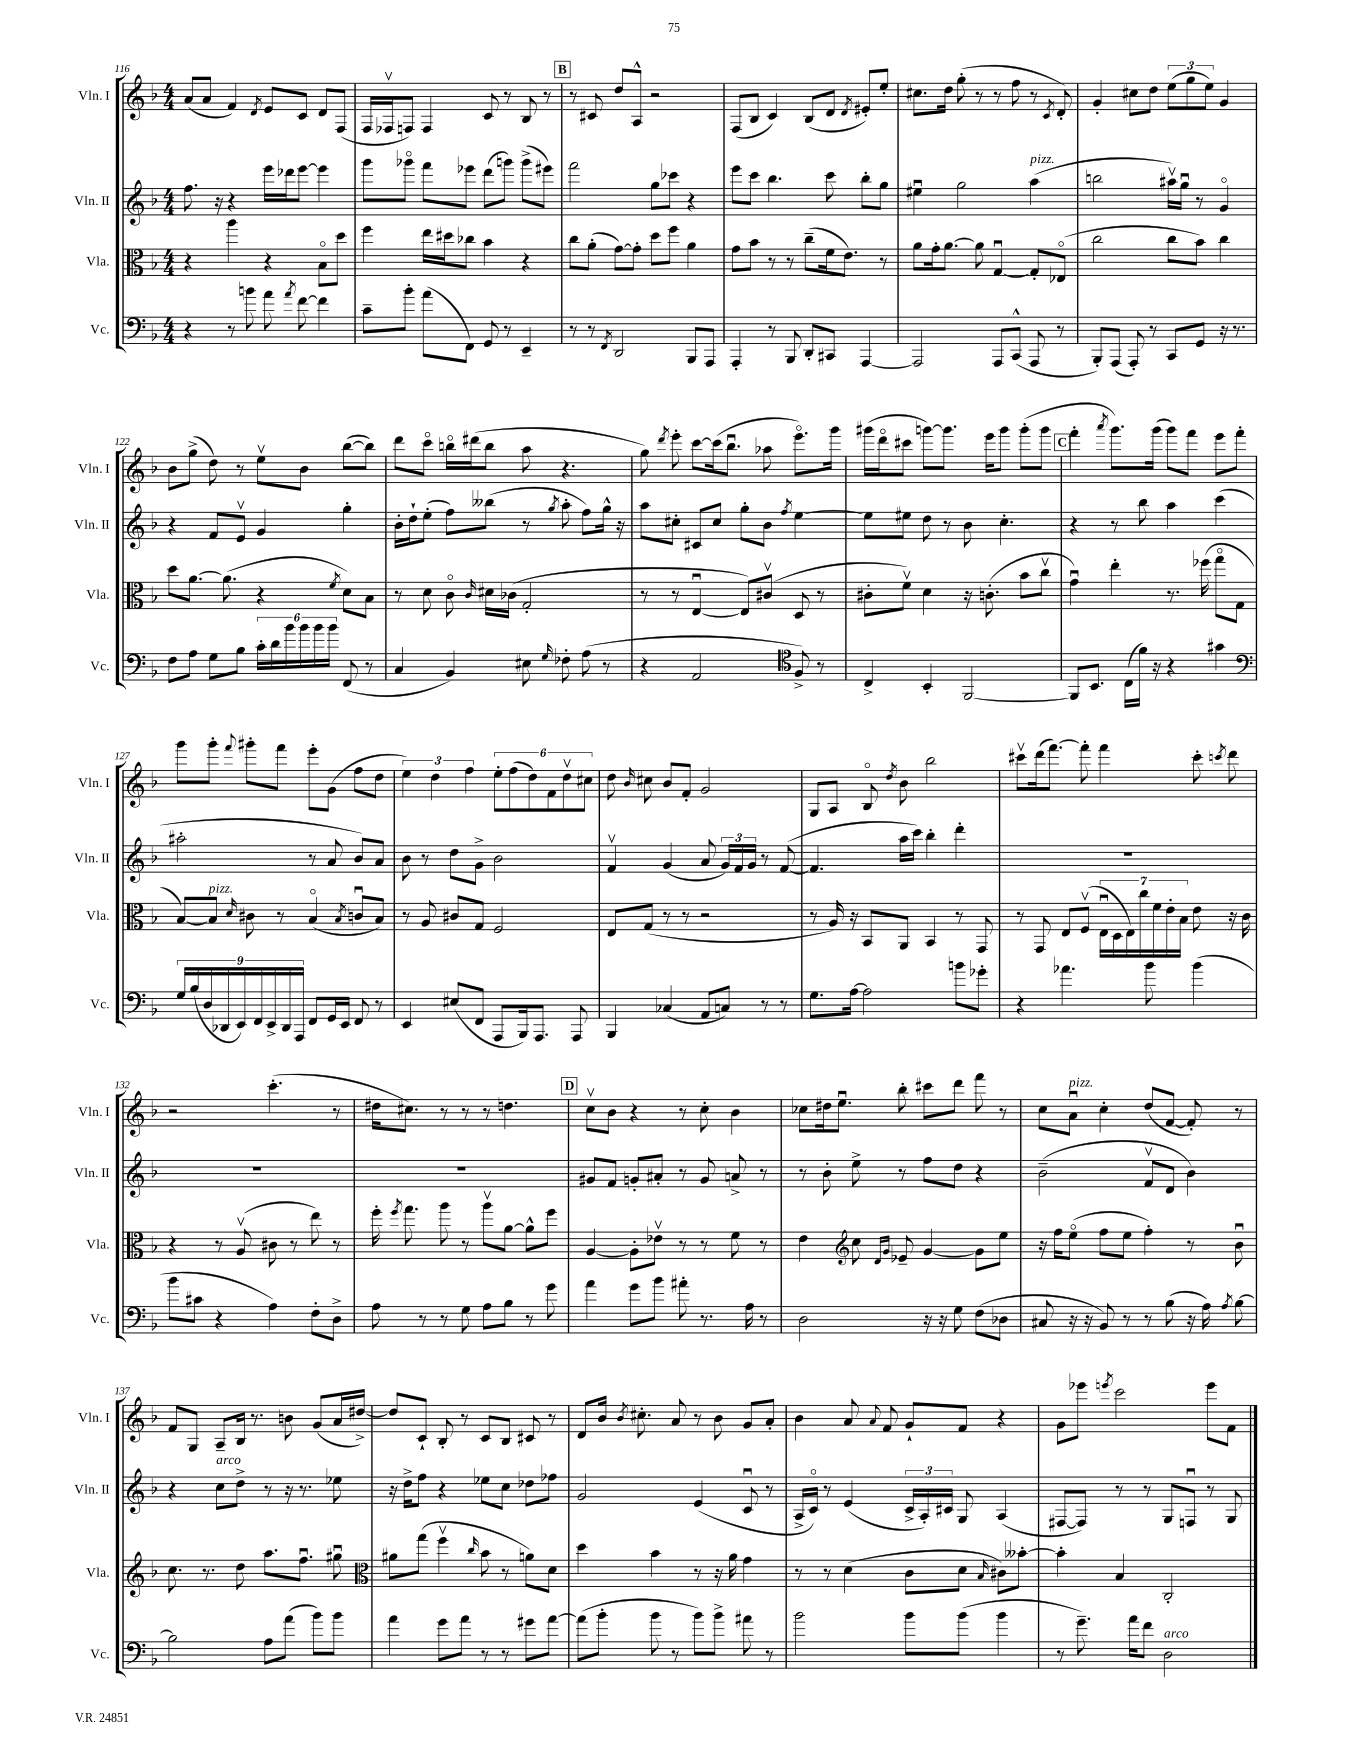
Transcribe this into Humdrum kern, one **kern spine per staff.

**kern	**kern	**kern	**kern
*part4	*part3	*part2	*part1
*staff4	*staff3	*staff2	*staff1
*I"Vc.	*I"Vla.	*I"Vln. II	*I"Vln. I
*I'Vc.	*I'Vla.	*I'Vln. II	*I'Vln. I
*clefF4	*clefC3	*clefG2	*clefG2
*k[b-]	*k[b-]	*k[b-]	*k[b-]
*M4/4	*M4/4	*M4/4	*M4/4
=116	=116	=116	=116
4r	4r	8.ff\	(8a/L
.	.	.	8a/J
.	.	16r	.
8r	4aa\	4r	4f/)
8bn\	.	.	.
.	.	.	8qd/
8a\	4r	16eee\LL	8e/L
.	.	16ddd-X\J	.
8qa/	.	.	.
[8f\	.	[8eee\J	8c/J
4f\]	8B-\L	4eee\]	8d/L
.	8dd\J	.	(8F/J
=117	=117	=117	=117
8c~\L	4ff\	8ggg\L	16F/LL
.	.	.	16F-Xv/J
8b-'\J	.	8ggg-X\J	8Fn/J)
(8a\L	16ee\LL	8fff\L	4F/
.	16dd#X\J	.	.
8FF\J)	8cc-X\J	8eee-X\J	.
8GG/	4b-\	(8ddd\L	8c/
8r	.	8gggn\J)	8r
4EE~/	4r	(8ggg^\L	8B-/
.	.	8eee#X\J)	8r
!!LO:REH:place=s1:t=B
=118	=118	=118	=118
8r	8cc\L	2fff\	8r
8r	(8a'\J	.	8c#X/
8qFF/	.	.	.
2DD/	[8g\L)	.	8dd/L
.	8g'\J]	.	8A^^/J
.	8dd\L	8gg\L	2r
.	8ff\J	8ccc-X\J	.
8BBB-/L	4a\	4r	.
8AAA/J	.	.	.
=119	=119	=119	=119
4AAA'/	8g\L	8eee\L	(8F/L
.	8b-\J	8ccc\J	8B-/J
8r	8r	4.bb-\	4c/)
8BBB-/	8r	.	.
8DD'/L	(8cc~\L	.	(8B-/L
8CC#X/J	16f\k	8ccc\	8d/J
.	8.e\J)	.	.
.	.	.	8qd/
[4AAA/	.	8bb-'\L	8e#X'/L)
.	8r	8gg\J	8ee'/J
=120	=120	=120	=120
2AAA/]	8a\L	4ee#Xu\	8.cc#X\L
.	16g'\k	.	.
.	[8.a\J	.	16dd\Jk
.	.	2gg\	(8gg'\
.	8a\]	.	8r
8AAA/L	[4Gu/	.	8r
(8CC^^/J	.	.	8ff\
!	!	!LO:TX:a:i:t=pizz.	!
8AAA/	8G'/L]	(4aa\	8r
.	.	.	8qc/
8r	(8E-X/J	.	8d'/)
=121	=121	=121	=121
8BBB-'/L)	2cc\	2bbn\	4g'/
(8AAA/J	.	.	.
8AAA'/)	.	.	8cc#X\L
8r	.	.	8dd\J
8CC/L	8cc\L	16aa#Xv\LL)	(12ee\L
.	.	16ggu\JJ	.
.	.	.	12gg\
8GG/J	8b-\J)	8r	.
.	.	.	12ee\J)
16r	4cc\	4g/	4g/
8.r	.	.	.
!!LO:LB:g=z
=122	=122	=122	=122
8F\L	8dd\L	4r	8b-\L
8A\J	[8.a\J	.	(8gg^\J
8G\L	.	8f/L	8dd\)
.	(8.a\]	.	.
8B-\J	.	8ev/J	8r
24c'\LL	4r	4g/	8eev\L
24d\	.	.	.
24b-\	.	.	.
24b-\	.	.	8b-\J
24b-\	.	.	.
24b-\JJ	.	.	.
.	8qf/	.	.
(8FF/	8d\L)	4gg'\	([8bb-\L
8r	8B-\J	.	8bb-\J])
=123	=123	=123	=123
4C/	8r	16b-'\LL	8ddd\L
.	.	16dd`\J	.
.	8d\	(8ee'\J	8ccc\J
4BB-/)	8c\	8ff\L)	16bbn\LL
.	.	.	(16ddd#X\J
.	16qqc/	.	.
.	16d#X\LL	(8bb--X\J	8bb\J
.	(16c-X\JJ	.	.
8E#X\	2G'/	8r	8aa\
16qqG/	.	8qgg/	.
8F-X'\	.	8aa'\	4.r
(8A\	.	8ff\L)	.
8r	.	16gg^^\Jk	.
.	.	16r	.
=124	=124	=124	=124
4r	8r	8aa\L	8gg\)
.	.	.	8qddd/
.	8r	8cc#X'\J	8eee'\
2AA/	[4Eu/	8c#X/L	[8ccc\L
.	.	8cc#/J	(16ccc\k]
.	.	.	8.bb-u\J
.	8E/L])	8gg'\L	.
.	(8c#Xv/J	8b-\J	8aa-X\
*clefC4	*	*	*
.	.	8qff/	.
8F^/)	8D/	[4ee\	8.eee\L)
8r	8r	.	.
.	.	.	16ggg\Jk
=125	=125	=125	=125
4C^/	8c#X'\L	8ee\L]	(16ggg#X\LL
.	.	.	16ddd\J
.	8fv\J)	8ee#X\J	8ccc#X\J
4BB-'/	4d\	8dd\	[8gggn\L)
.	.	8r	8.ggg\J]
[2FF/	16r	8b-\	.
.	(8.cn'\	.	16eee\KL
.	.	4.cc'\	8ggg\J
.	8b-\L	.	(8ggg'\L
.	8ccv\J	.	8ggg\J
!!LO:REH:place=s1:t=C
=126	=126	=126	=126
8FF/L]	4gu\)	4r	4fff'\
8.BB-/J	.	.	.
.	.	.	8qaaa/
.	4ee'\	8r	8.ggg\L)
(16C\LL	.	.	.
16f\JJ)	.	8bb-\	.
16r	.	.	(16ggg\Jk
4r	8.r	4aa\	8ggg\L)
.	.	.	8fff\J
.	(16ff-X\	.	.
4g#X\	8gg\L	(4ccc\	8eee\L
.	8G\J	.	8fff'\J
!!LO:LB:g=z
=127	=127	=127	=127
*clefF4	*	*	*
18G/LL	[8B-/L)	2aa#X'\	8ggg\L
(18B-/	.	.	.
18D/	.	.	.
!	!LO:TX:a:i:t=pizz.	!	!
.	8B-/J]	.	8ggg'\J
18DD-X/	.	.	.
18EE/)	.	.	.
.	16qqd/	.	8qqfff/
.	8c#X\	.	8ggg#X'\L
18FF/	.	.	.
18EE^/	.	.	.
.	8r	.	8fff\J
18DD-/	.	.	.
18AAA/JJ	.	.	.
8FF/L	(4B-/	8r	8eee'\L
16GG/L	.	8a/	(8g\J
16EE/JJ	.	.	.
.	8qB-/	.	.
8FF/	8cnu/L	8b-/L)	8ff\L
8r	8B-/J)	8a/J	8dd\J
=128	=128	=128	=128
4EE/	8r	8b-\	6ee\)
.	8A/	8r	.
.	.	.	6dd\
(8E#X/L	8c#X/L	8dd\L	.
.	.	.	6ff\
8FF/J	8G/J	8g^\J	.
8AAA/L	2F/	2b-\	12ee'\L
.	.	.	(12ff\
16BBB-/k)	.	.	.
.	.	.	12dd\)
8.AAA/J	.	.	.
.	.	.	12f\
.	.	.	12ddv\
8AAA/	.	.	.
.	.	.	12cc#X\J
=129	=129	=129	=129
4BBB-/	8E/L	4fv/	8dd\
.	.	.	16qqb-/
.	(8G/J	.	8cc#X\
(4C-X/	8r	(4g/	8b-/L
.	8r	.	8f'/J
8AA/L	2r	8a/	2g/
8Cn/J)	.	24g/LL)	.
.	.	24f/	.
.	.	24g/JJ	.
8r	.	8r	.
8r	.	([8f/	.
=130	=130	=130	=130
8.G\L	8r	4.f/]	8G/L
.	16A/)	.	8A/J
[16A\Jk	16r	.	.
2A\]	8BB-/L	.	8B-/
.	.	.	8qdd/
.	8AA/J	16aa\LL	8b-\
.	.	16ccc\JJ)	.
.	4BB-/	4bb-'\	2bb-\
8bn\L	8r	4ddd'\	.
8g-X'\J	8GG/	.	.
=131	=131	=131	=131
4r	8r	1r	8ccc#Xv\L
.	8GG/	.	(16ddd\k
.	.	.	[8.fff\J)
4.a-X\	8E/L	.	.
.	(8Fv/J	.	8fff'\]
.	28Eu\LL	.	4fff\
.	28D\	.	.
.	28E\)	.	.
.	28cc\	.	.
8b-\	.	.	.
.	28f\	.	.
.	28e'\	.	.
.	28B-\JJ	.	.
(4b-\	8e\	.	8ccc#'\
.	.	.	8qcccn/
.	16r	.	8ddd\
.	16c\	.	.
!!LO:LB:g=z
=132	=132	=132	=132
8b-\L	4r	1r	2r
8c#X\J	.	.	.
4r	8r	.	.
.	(8Av/	.	.
4A\)	8c#X\	.	(4.ccc'\
.	8r	.	.
8F'\L	8ee\)	.	.
8D^\J	8r	.	8r
=133	=133	=133	=133
8A\	16ff'\	1r	16dd#X\KL
.	8qff/	.	.
.	8.gg\	.	8.cc#X\J)
8r	.	.	.
8r	8aa\	.	8r
8G\	8r	.	8r
8A\L	8aav\L	.	8r
8B-\J	[8a\J	.	4.ddn\
8r	8a^^\L]	.	.
8g\	8ff\J	.	.
!!LO:REH:place=s1:t=D
=134	=134	=134	=134
4a\	[4A/	8g#X/L	8ccv\L
.	.	8f/J	8b-\J
8g\L	8A'\L]	8gn'/L	4r
8b-\J	8e-Xv\J	8a#X'/J	.
8a#X'\	8r	8r	8r
8.r	8r	8g/	8cc'\
.	8f\	8an^/	4b-\
16A\	.	.	.
8r	8r	8r	.
=135	=135	=135	=135
2D\	4e\	8r	8cc-X\L
.	.	8b-'\	16dd#X\k
.	.	.	8.eeu\J
*	*clefG2	*	*
.	8cc\	8ee^\	.
.	16qqd/LL	.	.
.	16qqg/JJ	.	.
.	8e-X~/	8r	8bb-'\
16r	[4g/	8ff\L	8ccc#X\L
16r	.	.	.
8G\	.	8dd\J	8ddd\J
(8F\L	8g\L]	4r	8fff\
8D-X\J	8ee\J	.	8r
=136	=136	=136	=136
8C#X/	16r	(2b-~\	8cc\L
.	16ff\KL	.	.
!	!	!	!LO:TX:a:i:t=pizz.
16r	(8ee\J	.	8au\J
16r	.	.	.
8BB-/)	8ff\L	.	4cc'\
8r	8ee\J	.	.
8r	4ff'\)	8fv/L	(8dd/L
(8B-\	.	8d/J	[8f/J
16r	8r	4b-\)	8f'/])
16A\)	.	.	.
8qA/	.	.	.
[8B-\	8b-u\	.	8r
!!LO:LB:g=z
=137	=137	=137	=137
2B-\]	8.cc\	4r	8f/L
.	.	.	8G/J
.	8.r	.	.
!	!	!LO:TX:a:i:t=arco	!
.	.	8cc\L	8A~/L
.	8dd\	8dd^\J	16B-/Jk
.	.	.	8.r
8A\L	8.aa\L	8r	.
(8a\J	.	16r	8bn\
.	8.ffu\J	8.r	.
8b-\L)	.	.	(8g/L
8b-\J	8gg#Xu\	8ee-X\	16a/L
.	.	.	[16dd#X^/JJ)
=138	=138	=138	=138
*	*clefC3	*	*
4a\	8a#X\L	16r	8dd#/L]
.	.	16dd^\KL	.
.	(8gg\J	8ff\J	8c`/J
8g\L	4ffv\	4r	8B-'/
8a\J	.	.	8r
.	16qqcc/	.	.
8r	8b-\	8ee-X\L	8c/L
8r	8r	8cc\J	8B-/J
8g#X\L	8an\L)	8dd-X\L	8c#X/
[8a\J	8d\J	8ff-X\J	8r
=139	=139	=139	=139
(8a\L]	4dd\	2g/	8d/L
8b-'\J	.	.	16b-/Jk
.	.	.	8qb-/
.	.	.	8.cc#X'\
8b-\	4b-\	.	.
8r	.	.	8a/
8b-\L)	8r	(4e/	8r
8b-^\J	16r	.	8b-\
.	16a\	.	.
8a#X\	4g\	8cu/	8g/L
8r	.	8r	8a'/J
=140	=140	=140	=140
2b-\	8r	16A^/LL	4b-\
.	.	16c/JJ)	.
.	8r	8r	.
.	(4d\	(4e/	8a/
.	.	.	8qqa/
.	.	.	8f/
8b-\L	8c\L	24c^/LL	8g`/L
.	.	24A'/)	.
.	.	24c#X/JJ	.
(8b-\J	8d\J	8G/	8f/J
.	16qqB-/	.	.
4b-\	8c#X\L)	(4A/	4r
.	[8b--X'\J	.	.
=141	=141	=141	=141
8r	4b--'\]	[8F#X/L	8g\L
8.g~\)	.	8F#/J])	8eee-X\J
.	.	.	8qeeen/
.	4B-/	8r	2ccc\
16a\KL	.	.	.
8f\J	.	8r	.
!LO:TX:a:i:t=arco	!	!	!
2D\	2C'/	8G/L	.
.	.	8Fnu/J	.
.	.	8r	8eee\L
.	.	8G/	8f\J
==	==	==	==
*-	*-	*-	*-
